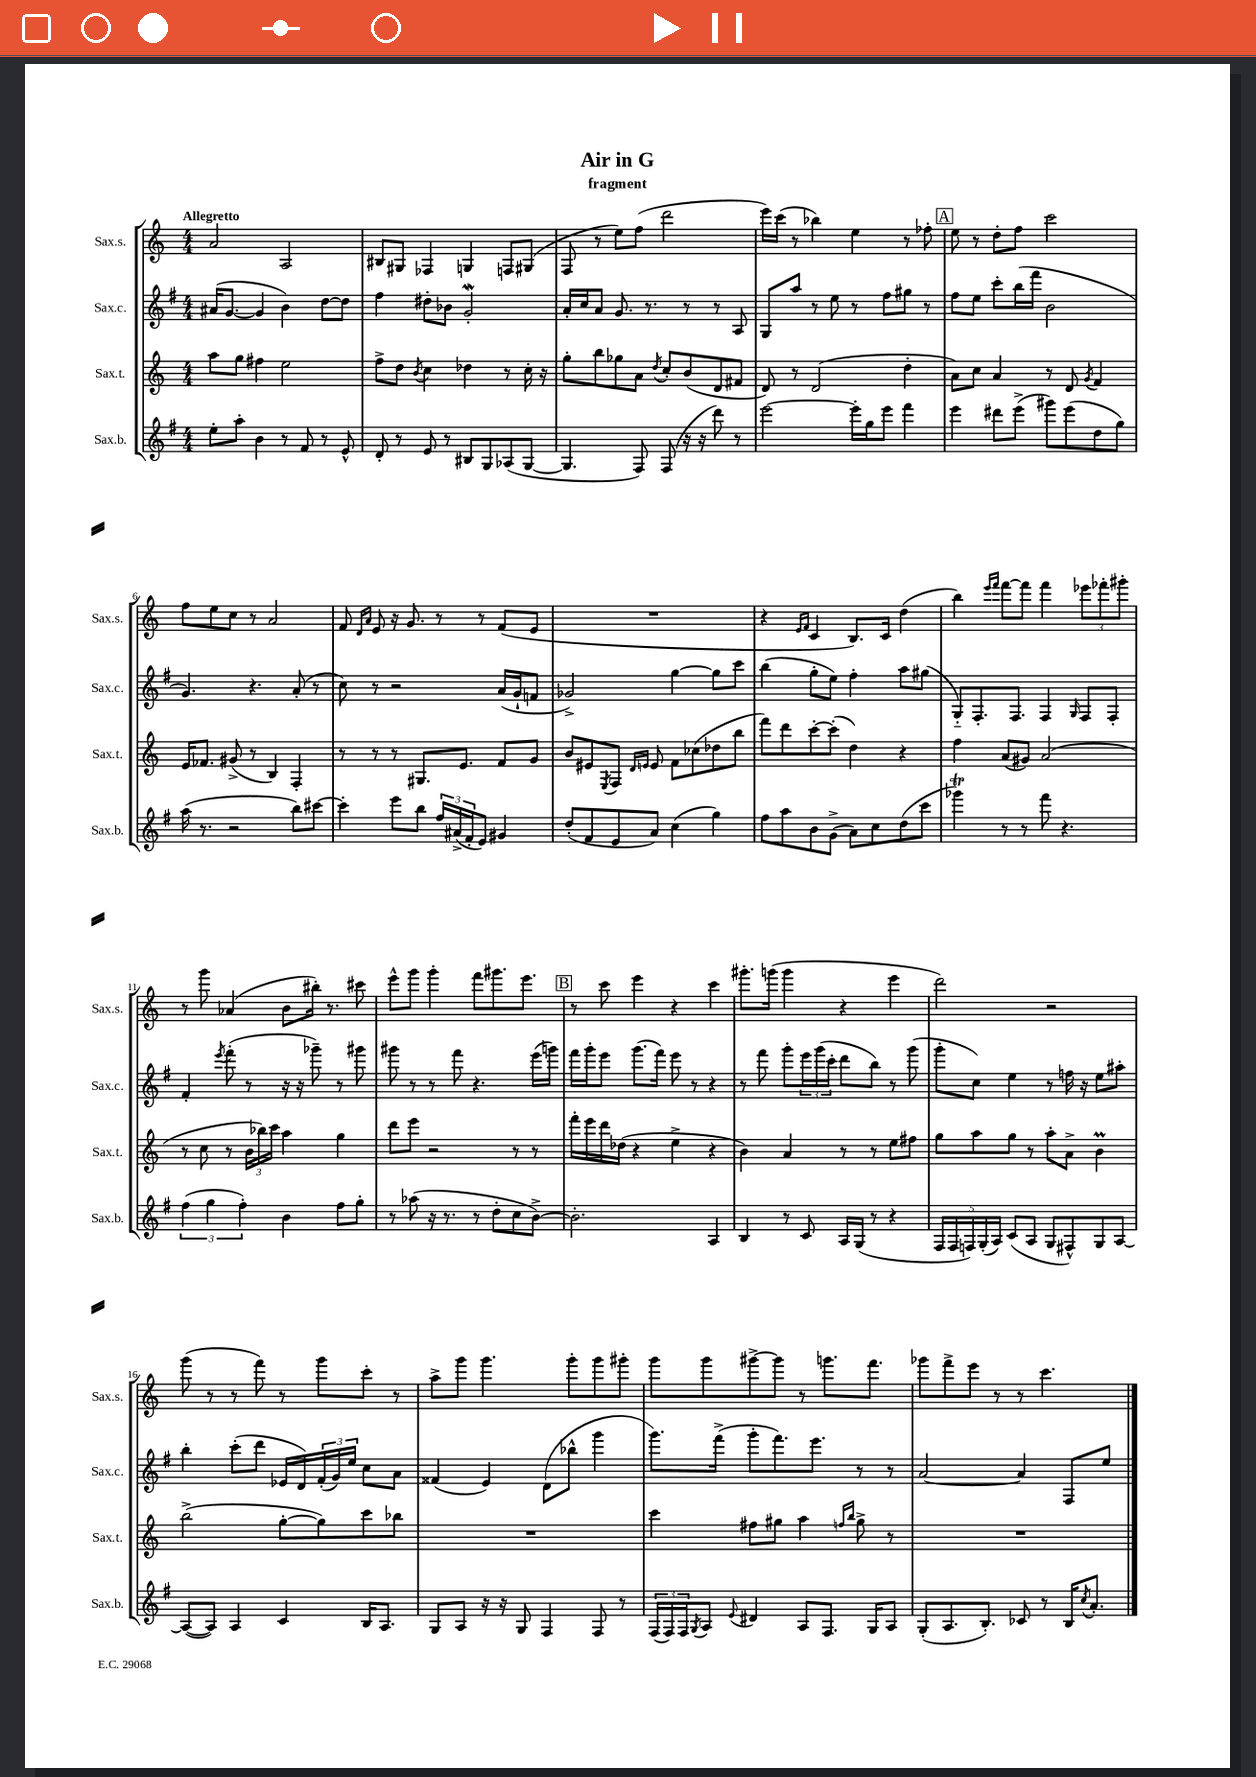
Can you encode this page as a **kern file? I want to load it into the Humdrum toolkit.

**kern	**kern	**kern	**kern
*staff4	*staff3	*staff2	*staff1
*clefG2	*clefG2	*clefG2	*clefG2
*k[f#]	*k[]	*k[f#]	*k[]
*M4/4	*M4/4	*M4/4	*M4/4
8ee'	8aa	(16a#	2a
.	.	[8.g	.
8aa'	8gg	.	.
4b	4ff#	4g]	.
8r	2ee	4b)	2A
8f#	.	.	.
8r	.	[8dd	.
8e^^	.	8dd]	.
=	=	=	=
8d'	8ff^	4ff#	8B#
8r	8dd	.	8G#
.	8qb	.	.
8e	4cc	8dd#'	4F-
8r	.	8b-	.
8B#	4dd-	2g'	4G
8G	.	.	.
(8A-	8r	.	8F
[8G	16cc'	.	(8G#
.	16r	.	.
=	=	=	=
4.G]	8gg'	16a'	8F
.	.	16cc	.
.	8bb	8a	8r
.	8gg-	8.g	8ee)
8F#)	8a	.	(8ff
.	.	8.r	.
.	8qdd	.	.
(8F#	8cc'	.	2ddd
16r	(8b	8r	.
16r	.	.	.
8ddd)	8d	8r	.
8r	8f#	8A	.
=	=	=	=
[2eee	8d)	8G	16eee)
.	.	.	(16ccc
.	8r	8aa	8r
.	(2d	8r	4bb-)
.	.	8ee	.
16eee']	.	8r	4ee
16gg	.	.	.
8eee	.	8ff#	.
4fff#	4dd'	8gg#	8r
.	.	8r	8ff-'
=	=	=	=
4eee	8a)	8ff#	8ee
.	8cc	8ee	8r
8ddd#	4a	8ccc'	8dd'
(8eee^	.	(16bb	8ff
.	.	16fff#	.
8ggg#)	8r	2b	2ccc
(8eee	8d	.	.
.	8qg	.	.
8dd	4f	.	.
8gg)	.	.	.
=	=	=	=
(16aa	16e	4.g)	8ff
8.r	8.f-	.	.
.	.	.	8ee
2r	(8g#^	.	8cc
.	8r	4.r	8r
.	4B)	.	2a
8bb)	4F'	(8a'	.
[8ccc#	.	8r	.
=	=	=	=
4ccc#']	8r	8cc)	8f
.	.	.	16qqd
.	.	.	16qqa
.	8r	8r	8e
8eee	8r	2r	16r
.	.	.	8.g
8bb	8.G#	.	.
24ff#	.	.	8r
(24a#^	.	.	.
.	8.e	.	.
24f#'	.	.	.
8e)	.	.	8r
4g#	8f	(16a	(8f
.	.	16g`	.
.	8g	8f	8e
=	=	=	=
(8dd'	8b	2g-^)	1r
8f#	8e#	.	.
.	8qE	.	.
8e	8F	.	.
.	16qqd	.	.
.	16qqe	.	.
8a)	8e	.	.
(4cc	8f	[4gg	.
.	(8cc-	.	.
4gg)	8dd-	8gg]	.
.	8bb	8ccc	.
=	=	=	=
8ff#	8fff)	(4bb	4r
8aa	8ddd	.	.
.	.	.	16qqe
.	.	.	16qqf
8b	[8ccc'	8gg'	4c
(8g^	(8ccc']	8ee)	.
8a)	4dd)	4ff#'	8.B)
8cc	.	.	.
.	.	.	16c
(8dd	4r	8aa	(4dd
8ccc	.	(8gg#	.
=	=	=	=
4ggg-)	4ff	8G'~)	4bb)
.	.	8.F#'	.
.	.	.	16qqeee
.	.	.	16qqfff
8r	(8a	.	[8fff
.	.	8.F#	.
8r	8g#)	.	8fff]
8fff#	(2a	4F#	4fff
4.r	.	.	.
.	.	16qqG	.
.	.	8F#	12eee-
.	.	.	12fff-'
.	.	8F#'	.
.	.	.	12ggg#'
=	=	=	=
(6ff#	8r	4f#'	8r
.	8cc	.	8ggg
6gg	.	.	.
.	.	8qeee	.
.	8r	(8fff#'	(4a-
6ff#')	.	.	.
.	24b	8r	.
.	24bb-)	.	.
.	24ccc	.	.
4b	4aa	16r	8b
.	.	16r	.
.	.	8ggg-~)	16bb#')
.	.	.	8.r
8ff#	4gg	8r	.
8gg'	.	8ggg#	8ccc#
=	=	=	=
8r	8ddd	8ggg#	8eee^^
(8aa-	8eee	8r	8ggg
16r	2r	8r	4ggg'
8.r	.	.	.
.	.	8fff#	.
8r	.	4.r	8fff
8dd'	.	.	8.ggg#
8cc	8r	.	.
.	.	.	8.eee
[8b^)	8r	(16eee	.
.	.	16ggg)	.
=	=	=	=
2.b']	16fff'	16fff#	8r
.	16eee	16ggg'	.
.	16ddd	8eee	8ccc
.	(16dd-	.	.
.	4r	(8.ggg	4eee
.	.	16fff#)	.
.	4ee^	8eee	4r
.	.	8r	.
4A	4r	4r	4ccc
=	=	=	=
4B	4b)	8r	8.ggg#'
.	.	8fff#	.
.	.	.	(16ggg
8r	4a	8ggg'	4ggg
8c	.	24eee	.
.	.	(24ggg	.
.	.	24ccc'	.
16A	8r	8ddd	4r
(16G	.	.	.
8r	8r	8bb)	.
4r	8ee	8r	4eee
.	8ff#	(8ggg	.
=	=	=	=
20F#	8gg	8ggg'	2ddd)
20F#	.	.	.
20F)	.	.	.
.	8aa	8cc)	.
(20G'	.	.	.
20A)	.	.	.
(8c	8gg	4ee	.
8A	8r	.	.
8G	8aa'	8r	2r
8F#^^)	8a^	16ff	.
.	.	16r	.
8G	4b	8ee	.
[8A	.	8aa#'	.
=	=	=	=
(8A_	(2bb^	4bb'	(8ggg
8A])	.	.	8r
4A	.	(8ccc'	8r
.	.	8ddd	8fff)
4c	[8gg'	16e-	8r
.	.	16d)	.
.	8gg])	(24f#'	8ggg
.	.	24g)	.
.	.	24ee	.
16B	8ccc	8cc	8ccc'
8.A	.	.	.
.	8bb-	8a	8r
=	=	=	=
8G	1r	(4f##	8aa^
8A	.	.	8ggg
16r	.	4e)	4.ggg
16r	.	.	.
8G	.	.	.
4F#	.	(8d	.
.	.	8bb-^^	8ggg'
8F#	.	4ggg	8ggg
8r	.	.	8ggg#'
=	=	=	=
(24F#	4ccc	8.ggg)	8ggg
24F#)	.	.	.
24F#	.	.	.
8qG	.	.	.
8A	.	.	8ggg
.	.	(16fff#^	.
8qqe	.	.	.
4d#	8ff#	8ggg'	[8ggg#^
.	8gg#	8.fff#)	8ggg#]
8A	4aa	.	8r
.	.	8.eee	.
8.F#	.	.	8.ggg
.	16qqff	.	.
.	16qqbb	.	.
.	8gg#^	8r	.
16G	.	.	8.fff
8A	8r	8r	.
=	=	=	=
(8G'	1r	[2a	8ggg-
8.A	.	.	8fff^
.	.	.	8eee
8.B')	.	.	.
.	.	.	8r
8c-	.	4a]	8r
8r	.	.	4.ccc
16B	.	8F#	.
8qcc	.	.	.
8.a'	.	.	.
.	.	8ee	.
==	==	==	==
*-	*-	*-	*-
